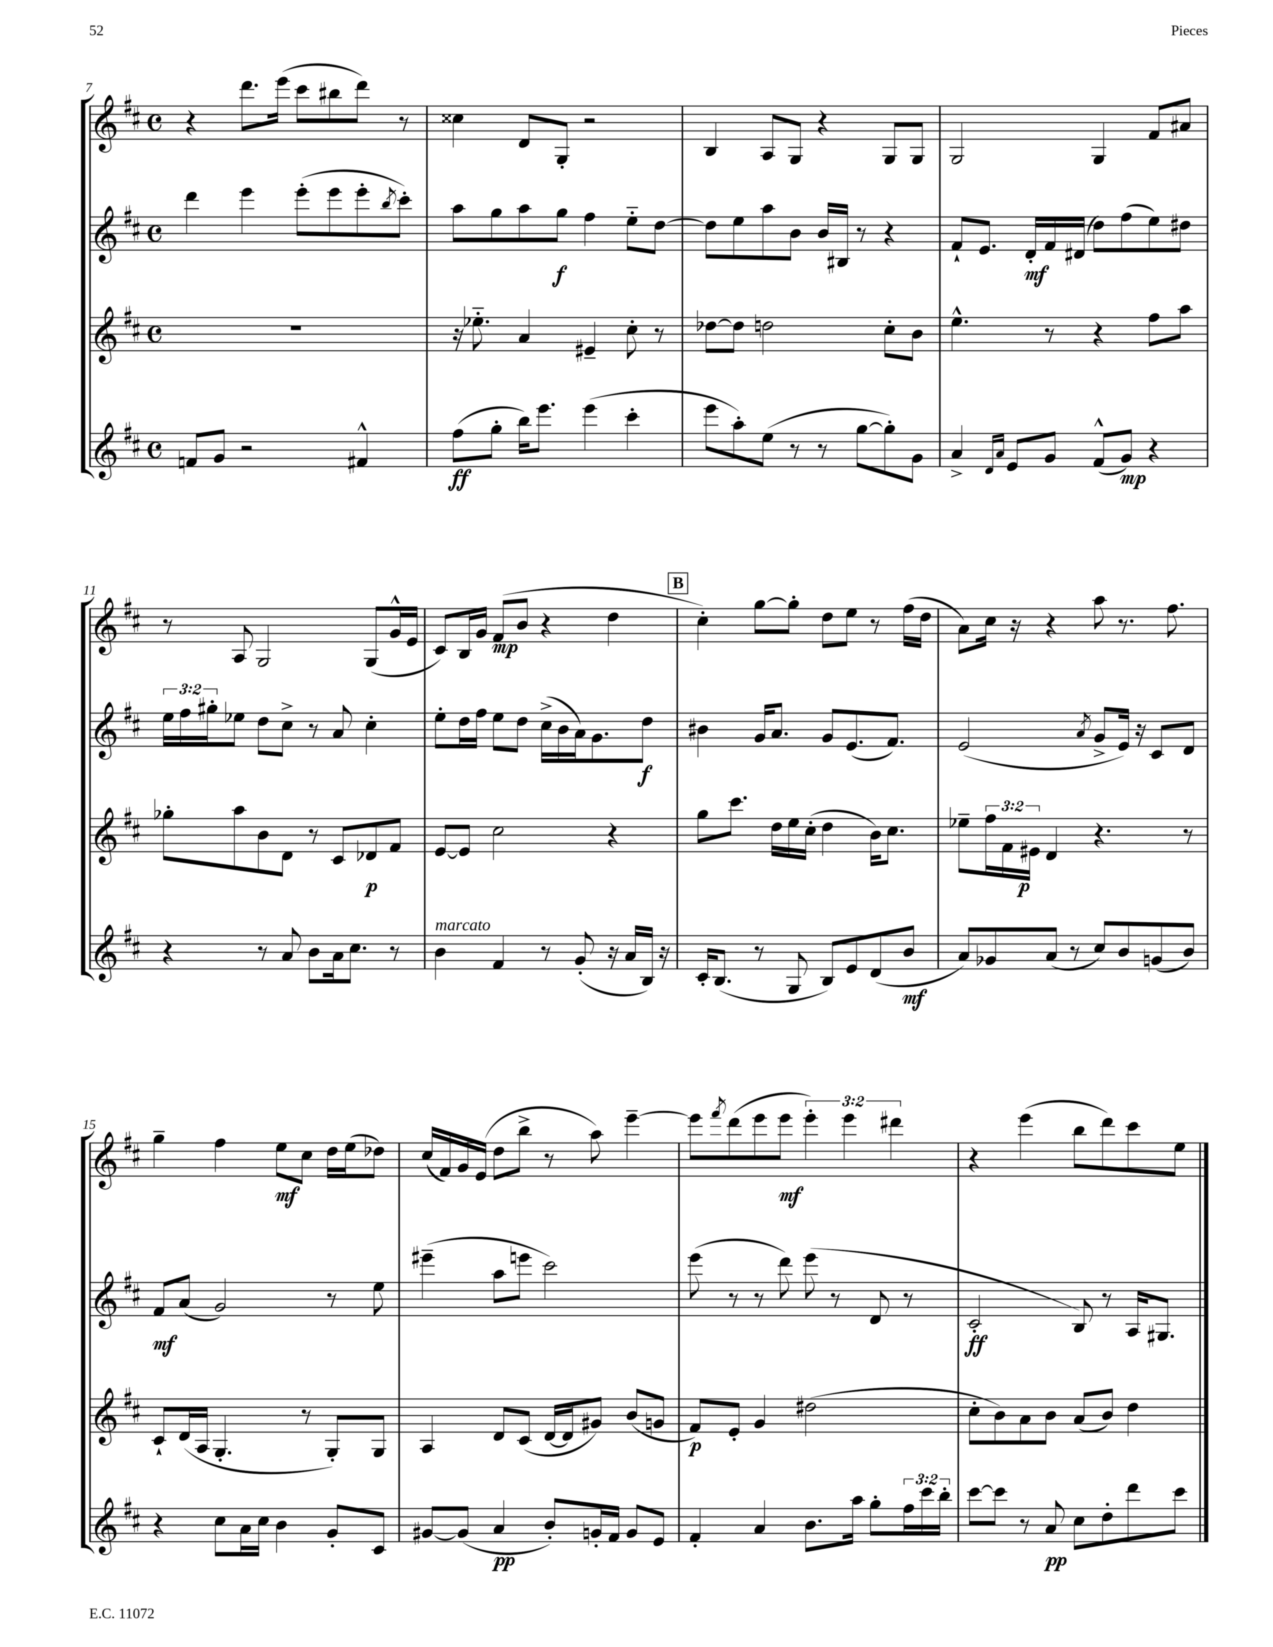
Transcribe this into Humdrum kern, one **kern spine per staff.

**kern	**kern	**kern	**kern
*staff4	*staff3	*staff2	*staff1
*clefG2	*clefG2	*clefG2	*clefG2
*k[f#c#]	*k[f#c#]	*k[f#c#]	*k[f#c#]
*M4/4	*M4/4	*M4/4	*M4/4
*met(c)	*met(c)	*met(c)	*met(c)
8f	1r	4ddd	4r
8g	.	.	.
2r	.	4eee	8.ddd
.	.	.	(16eee
.	.	(8eee'	8ccc#
.	.	8eee	8bb#
4f#^^	.	8eee'	8ddd)
.	.	8qbb	.
.	.	8ccc#')	8r
=	=	=	=
(8ff#	16r	8aa	4cc##
.	8.ee-'~	.	.
8gg'	.	8gg	.
16bb)	4a	8aa	8d
8.eee	.	.	.
.	.	8gg	8G'
(4eee	4e#~	4ff#	2r
4ccc#'	8cc#'	8ee'~	.
.	8r	[8dd	.
=	=	=	=
8eee	[8dd-	8dd]	4B
8aa')	8dd-]	8ee	.
(8ee	2dd	8aa	8A
8r	.	8b	8G
8r	.	16b	4r
.	.	16B#	.
[8gg	.	8r	.
8gg'])	8cc#'	4r	8G
8g	8b	.	8G
=	=	=	=
4a^	4.ee^^	8f#`	2G
.	.	8.e	.
16qqd	.	.	.
16qqa	.	.	.
8e	.	.	.
.	.	16d'	.
8g	8r	16f#	.
.	.	(16d#	.
(8f#^^	4r	8dd)	4G
8g)	.	(8ff#	.
4r	8ff#	8ee)	8f#
.	8aa	8dd#	8a#
=	=	=	=
4r	8gg-'	24ee	8r
.	.	24ff#	.
.	.	24gg#'	.
.	8aa	8ee-	8A
8r	8b	8dd	2G
8a	8d	8cc#^	.
8b	8r	8r	.
16a	8c#	8a	.
8.cc#	.	.	.
.	8d-	4cc#'	(8G
8r	8f#	.	16g^^
.	.	.	16e
=	=	=	=
4b	[8e	8ee'	8c#)
.	8e]	16dd	16B
.	.	16ff#	16g
4f#	2cc#	8ee	(8f#
.	.	8dd	8b
8r	.	(16cc#^	4r
.	.	16b	.
(8g'	.	16a)	.
.	.	8.g	.
16r	4r	.	4dd
16a	.	.	.
16B)	.	8dd	.
16r	.	.	.
=	=	=	=
16c#'	8gg	4b#	4cc#')
(8.B	.	.	.
.	8.ccc#	.	.
8r	.	16g	[8gg
.	16dd	8.a	.
8G	16ee	.	8gg']
.	(16cc#'	.	.
8B)	4dd	8g	8dd
8e	.	(8.e	8ee
(8d	16b)	.	8r
.	8.cc#	8.f#)	.
8b	.	.	(16ff#
.	.	.	16dd
=	=	=	=
8a)	8ee-~	(2e	8a)
8g-	24ff#	.	16cc#
.	24f#	.	.
.	.	.	16r
.	24e#	.	.
(8a	4d	.	4r
8r	.	.	.
.	.	8qa	.
8cc#)	4.r	8g^	8aa
8b	.	16e)	8.r
.	.	16r	.
(8g	.	8c#	.
.	.	.	8.ff#
8b)	8r	8d	.
=	=	=	=
4r	8c#`	8f#	4gg~
.	(16d	(8a	.
.	16A	.	.
8cc#	4.G'	2g)	4ff#
16a	.	.	.
16cc#	.	.	.
4b	.	.	8ee
.	8r	.	8cc#
8g'	8G')	8r	16dd
.	.	.	(16ee
8c#	8G	8ee	8dd-)
=	=	=	=
[8g#	4A	(4eee#~	(16cc#
.	.	.	16f#)
(8g#]	.	.	16g
.	.	.	(16e
4a	8d	8aa	8dd
.	(8c#	8eee	8bb^
8b')	[16d	2ccc#)	8r
.	16d]	.	.
16g'	8g#)	.	8aa)
16f#	.	.	.
8g	(8b	.	[4eee~
8e	8g	.	.
=	=	=	=
4f#'	8f#)	(8eee	8eee]
.	.	.	8qfff#
.	8e'	8r	(8ddd
4a	4g	8r	8eee
.	.	8ddd)	8eee
8.b	(2dd#	(8eee	6eee')
.	.	8r	.
.	.	.	6eee
16aa	.	.	.
8gg'	.	8d	.
.	.	.	6ddd#
24ff#	.	8r	.
24ccc#	.	.	.
24bb'	.	.	.
=	=	=	=
[8ccc#	8cc#'	2c#'	4r
8ccc#]	8b)	.	.
8r	8a	.	(4eee
8a	8b	.	.
8cc#	(8a	8B)	8bb
8dd'	8b)	8r	8ddd)
8ddd	4dd	16A	8ccc#
.	.	8.G#	.
8ccc#	.	.	8ee
==	==	==	==
*-	*-	*-	*-
